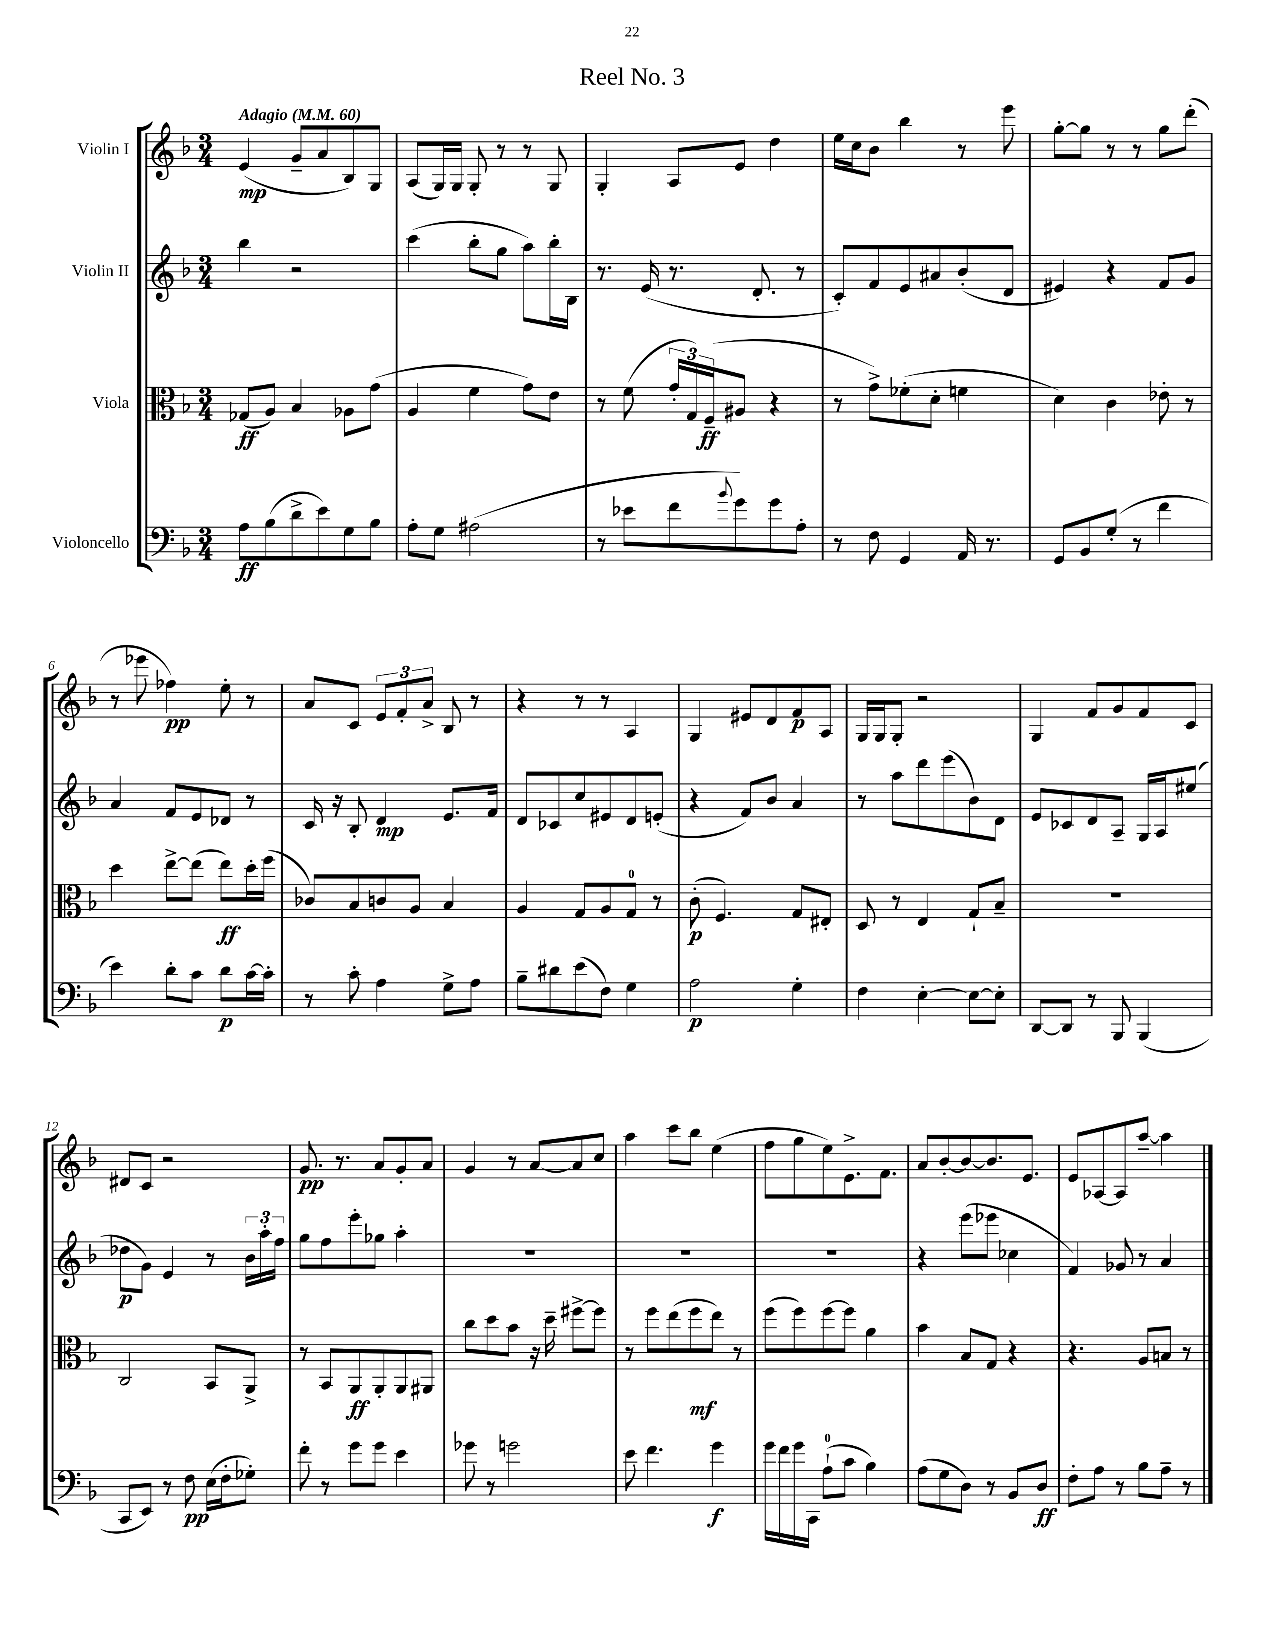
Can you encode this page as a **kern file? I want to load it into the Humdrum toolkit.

**kern	**dynam	**kern	**dynam	**kern	**dynam	**kern	**dynam
*part4	*part4	*part3	*part3	*part2	*part2	*part1	*part1
*staff4	*staff4	*staff3	*staff3	*staff2	*staff2	*staff1	*staff1
*I"Violoncello	*	*I"Viola	*	*I"Violin II	*	*I"Violin I	*
*clefF4	*	*clefC3	*	*clefG2	*	*clefG2	*
*k[b-]	*	*k[b-]	*	*k[b-]	*	*k[b-]	*
*M3/4	*	*M3/4	*	*M3/4	*	*M3/4	*
*MM60	*	*MM60	*	*MM60	*	*MM60	*
=1	=1	=1	=1	=1	=1	=1	=1
!	!	!	!	!	!	!LO:TX:a:B:t=Adagio	!
8A\L	ff	(8G-X/L	ff	4bb-\	.	(4e/	mp
(8B-\	.	8A/J)	.	.	.	.	.
8d^\	.	4B-/	.	2r	.	8g~/L	.
8e\)	.	.	.	.	.	8a/	.
8G\	.	8A-X\L	.	.	.	8B-/)	.
8B-\J	.	(8g\J	.	.	.	8G/J	.
=2	=2	=2	=2	=2	=2	=2	=2
8A'\L	.	4A/	.	(4ccc\	.	(8A/L	.
8G\J	.	.	.	.	.	16G/L)	.
.	.	.	.	.	.	16G/JJ	.
(2A#X\	.	4f\	.	8bb-'\L	.	8G'/	.
.	.	.	.	8gg\J	.	8r	.
.	.	8g\L)	.	8aa\L)	.	8r	.
.	.	8e\J	.	16bb-'\L	.	8G/	.
.	.	.	.	16B-\JJ	.	.	.
=3	=3	=3	=3	=3	=3	=3	=3
8r	.	8r	.	8.r	.	4G'/	.
8e-X\L	.	(8f\	.	.	.	.	.
.	.	.	.	(16e/	.	.	.
8f\	.	24g'/LL	.	8.r	.	8A/L	.
.	.	24G/)	.	.	.	.	.
.	.	(24F~/J	ff	.	.	.	.
8qqb-/	.	.	.	.	.	.	.
8g\)	.	8A#X/J	.	.	.	8e/J	.
.	.	.	.	8.d'/	.	.	.
8g\	.	4r	.	.	.	4dd\	.
8A'\J	.	.	.	8r	.	.	.
=4	=4	=4	=4	=4	=4	=4	=4
8r	.	8r	.	8c'/L)	.	16ee\LL	.
.	.	.	.	.	.	16cc\J	.
8F\	.	8g^\L)	.	8f/	.	8b-\J	.
4GG/	.	(8f-X'\	.	8e/	.	4bb-\	.
.	.	8d'\J	.	8a#X/	.	.	.
16AA/	.	4fn\	.	(8b-'/	.	8r	.
8.r	.	.	.	.	.	.	.
.	.	.	.	8d/J	.	8eee\	.
=5	=5	=5	=5	=5	=5	=5	=5
8GG/L	.	4d\)	.	4e#X/)	.	[8gg'\L	.
8BB-/	.	.	.	.	.	8gg\J]	.
(8G'/J	.	4c\	.	4r	.	8r	.
8r	.	.	.	.	.	8r	.
4f\	.	8e-X'\	.	8f/L	.	8gg\L	.
.	.	8r	.	8g/J	.	(8ddd'\J	.
!!LO:LB:g=z
=6	=6	=6	=6	=6	=6	=6	=6
4e\)	.	4dd\	.	4a/	.	8r	.
.	.	.	.	.	.	8eee-X\	.
8d'\L	.	[8ee^\L	.	8f/L	.	4ff-X\)	pp
8c\J	.	(8ee\J]	.	8e/	.	.	.
8d\L	p	8ee\L)	ff	8d-X/J	.	8ee'\	.
[16c\L	.	16dd'\L	.	8r	.	8r	.
16c'\JJ]	.	(16ff\JJ	.	.	.	.	.
=7	=7	=7	=7	=7	=7	=7	=7
8r	.	8c-X/L)	.	16c/	.	8a/L	.
.	.	.	.	16r	.	.	.
8c'\	.	8B-/	.	8B-'/	.	8c/J	.
4A\	.	8cn/	.	4d/	mp	12e/L	.
.	.	.	.	.	.	12f'/	.
.	.	8A/J	.	.	.	.	.
.	.	.	.	.	.	12a^/J	.
8G^\L	.	4B-/	.	8.e/L	.	8B-/	.
8A\J	.	.	.	.	.	8r	.
.	.	.	.	16f/Jk	.	.	.
=8	=8	=8	=8	=8	=8	=8	=8
8B-~\L	.	4A/	.	8d/L	.	4r	.
8d#X\	.	.	.	8c-X/	.	.	.
(8e\	.	8G/L	.	8cc/	.	8r	.
8F\J)	.	8A/	.	8e#X/	.	8r	.
4G\	.	8G/J	.	8d/	.	4A/	.
.	.	8r	.	(8en'/J	.	.	.
=9	=9	=9	=9	=9	=9	=9	=9
2A\	p	(8c'\	p	4r	.	4G/	.
.	.	4.F/)	.	.	.	.	.
.	.	.	.	8f/L)	.	8e#X/L	.
.	.	.	.	8b-/J	.	8d/	.
4G'\	.	8G/L	.	4a/	.	8f/	p
.	.	8E#X'/J	.	.	.	8A/J	.
=10	=10	=10	=10	=10	=10	=10	=10
4F\	.	8D/	.	8r	.	16G/LL	.
.	.	.	.	.	.	16G/J	.
.	.	8r	.	8aa\L	.	8G'/J	.
[4E'\	.	4E/	.	8ddd\	.	2r	.
.	.	.	.	(8eee\	.	.	.
8E\L_	.	8G`/L	.	8b-\)	.	.	.
8E'\J]	.	8B-~/J	.	8d\J	.	.	.
=11	=11	=11	=11	=11	=11	=11	=11
[8DD/L	.	2.r	.	8e/L	.	4G/	.
8DD/J]	.	.	.	8c-X/	.	.	.
8r	.	.	.	8d/	.	8f/L	.
8BBB-/	.	.	.	8A~/J	.	8g/	.
(4BBB-/	.	.	.	16G/LL	.	8f/	.
.	.	.	.	16A/J	.	.	.
.	.	.	.	(8ee#X/J	.	8c/J	.
!!LO:LB:g=z
=12	=12	=12	=12	=12	=12	=12	=12
8CC/L	.	2C/	.	8dd-X\L	p	8d#X/L	.
8EE/J)	.	.	.	8g\J)	.	8c/J	.
8r	.	.	.	4e/	.	2r	.
8F\	pp	.	.	.	.	.	.
(16E\LL	.	8BB-/L	.	8r	.	.	.
16F'\J	.	.	.	.	.	.	.
8G-X'\J)	.	8AA^/J	.	24b-\LL	.	.	.
.	.	.	.	24aa'\	.	.	.
.	.	.	.	24ff\JJ	.	.	.
=13	=13	=13	=13	=13	=13	=13	=13
8f'\	.	8r	.	8gg\L	.	8.g/	pp
8r	.	8BB-/L	.	8ff\	.	.	.
.	.	.	.	.	.	8.r	.
8g\L	.	8AA/	ff	8eee'\	.	.	.
8g\J	.	8AA'/	.	8gg-X\J	.	8a/L	.
4e\	.	8AA/	.	4aa'\	.	8g'/	.
.	.	8AA#X/J	.	.	.	8a/J	.
=14	=14	=14	=14	=14	=14	=14	=14
8g-X\	.	8cc\L	.	2.r	.	4g/	.
8r	.	8dd\	.	.	.	.	.
2gn\	.	8b-\J	.	.	.	8r	.
.	.	16r	.	.	.	[8a/L	.
.	.	16dd~\	.	.	.	.	.
.	.	[8ff#X^\L	.	.	.	8a/]	.
.	.	8ff#\J]	.	.	.	8cc/J	.
=15	=15	=15	=15	=15	=15	=15	=15
8e\	.	8r	.	2.r	.	4aa\	.
4.f\	.	8ff\L	.	.	.	.	.
.	.	(8ee\	.	.	.	8ccc\L	.
.	.	8ff\	mf	.	.	8bb-\J	.
4g\	f	8ee\J)	.	.	.	(4ee\	.
.	.	8r	.	.	.	.	.
=16	=16	=16	=16	=16	=16	=16	=16
16g\LL	.	(8ff\L	.	2.r	.	8ff\L	.
16f\	.	.	.	.	.	.	.
16g\	.	8ff\)	.	.	.	8gg\	.
16CC\JJ	.	.	.	.	.	.	.
(8A`\L	.	[8ff\	.	.	.	8ee\)	.
8c\J	.	8ff\J]	.	.	.	8.e^\	.
4B-\)	.	4a\	.	.	.	.	.
.	.	.	.	.	.	8.f\J	.
=17	=17	=17	=17	=17	=17	=17	=17
(8A\L	.	4b-\	.	4r	.	8a/L	.
8G\	.	.	.	.	.	[8b-'/	.
8D\J)	.	8B-/L	.	(8eee\L	.	8b-/_	.
8r	.	8G/J	.	8eee-X\J	.	8.b-/]	.
8BB-/L	.	4r	.	4cc-X\	.	.	.
.	.	.	.	.	.	8.e/J	.
8D/J	ff	.	.	.	.	.	.
=18	=18	=18	=18	=18	=18	=18	=18
8F'\L	.	4.r	.	4f/)	.	8e/L	.
8A\J	.	.	.	.	.	[8A-X/	.
8r	.	.	.	8g-X/	.	8A-/]	.
8B-\L	.	8A/L	.	8r	.	[8aa~/J	.
8A~\J	.	8Bn/J	.	4a/	.	4aa\]	.
8r	.	8r	.	.	.	.	.
==	==	==	==	==	==	==	==
*-	*-	*-	*-	*-	*-	*-	*-
